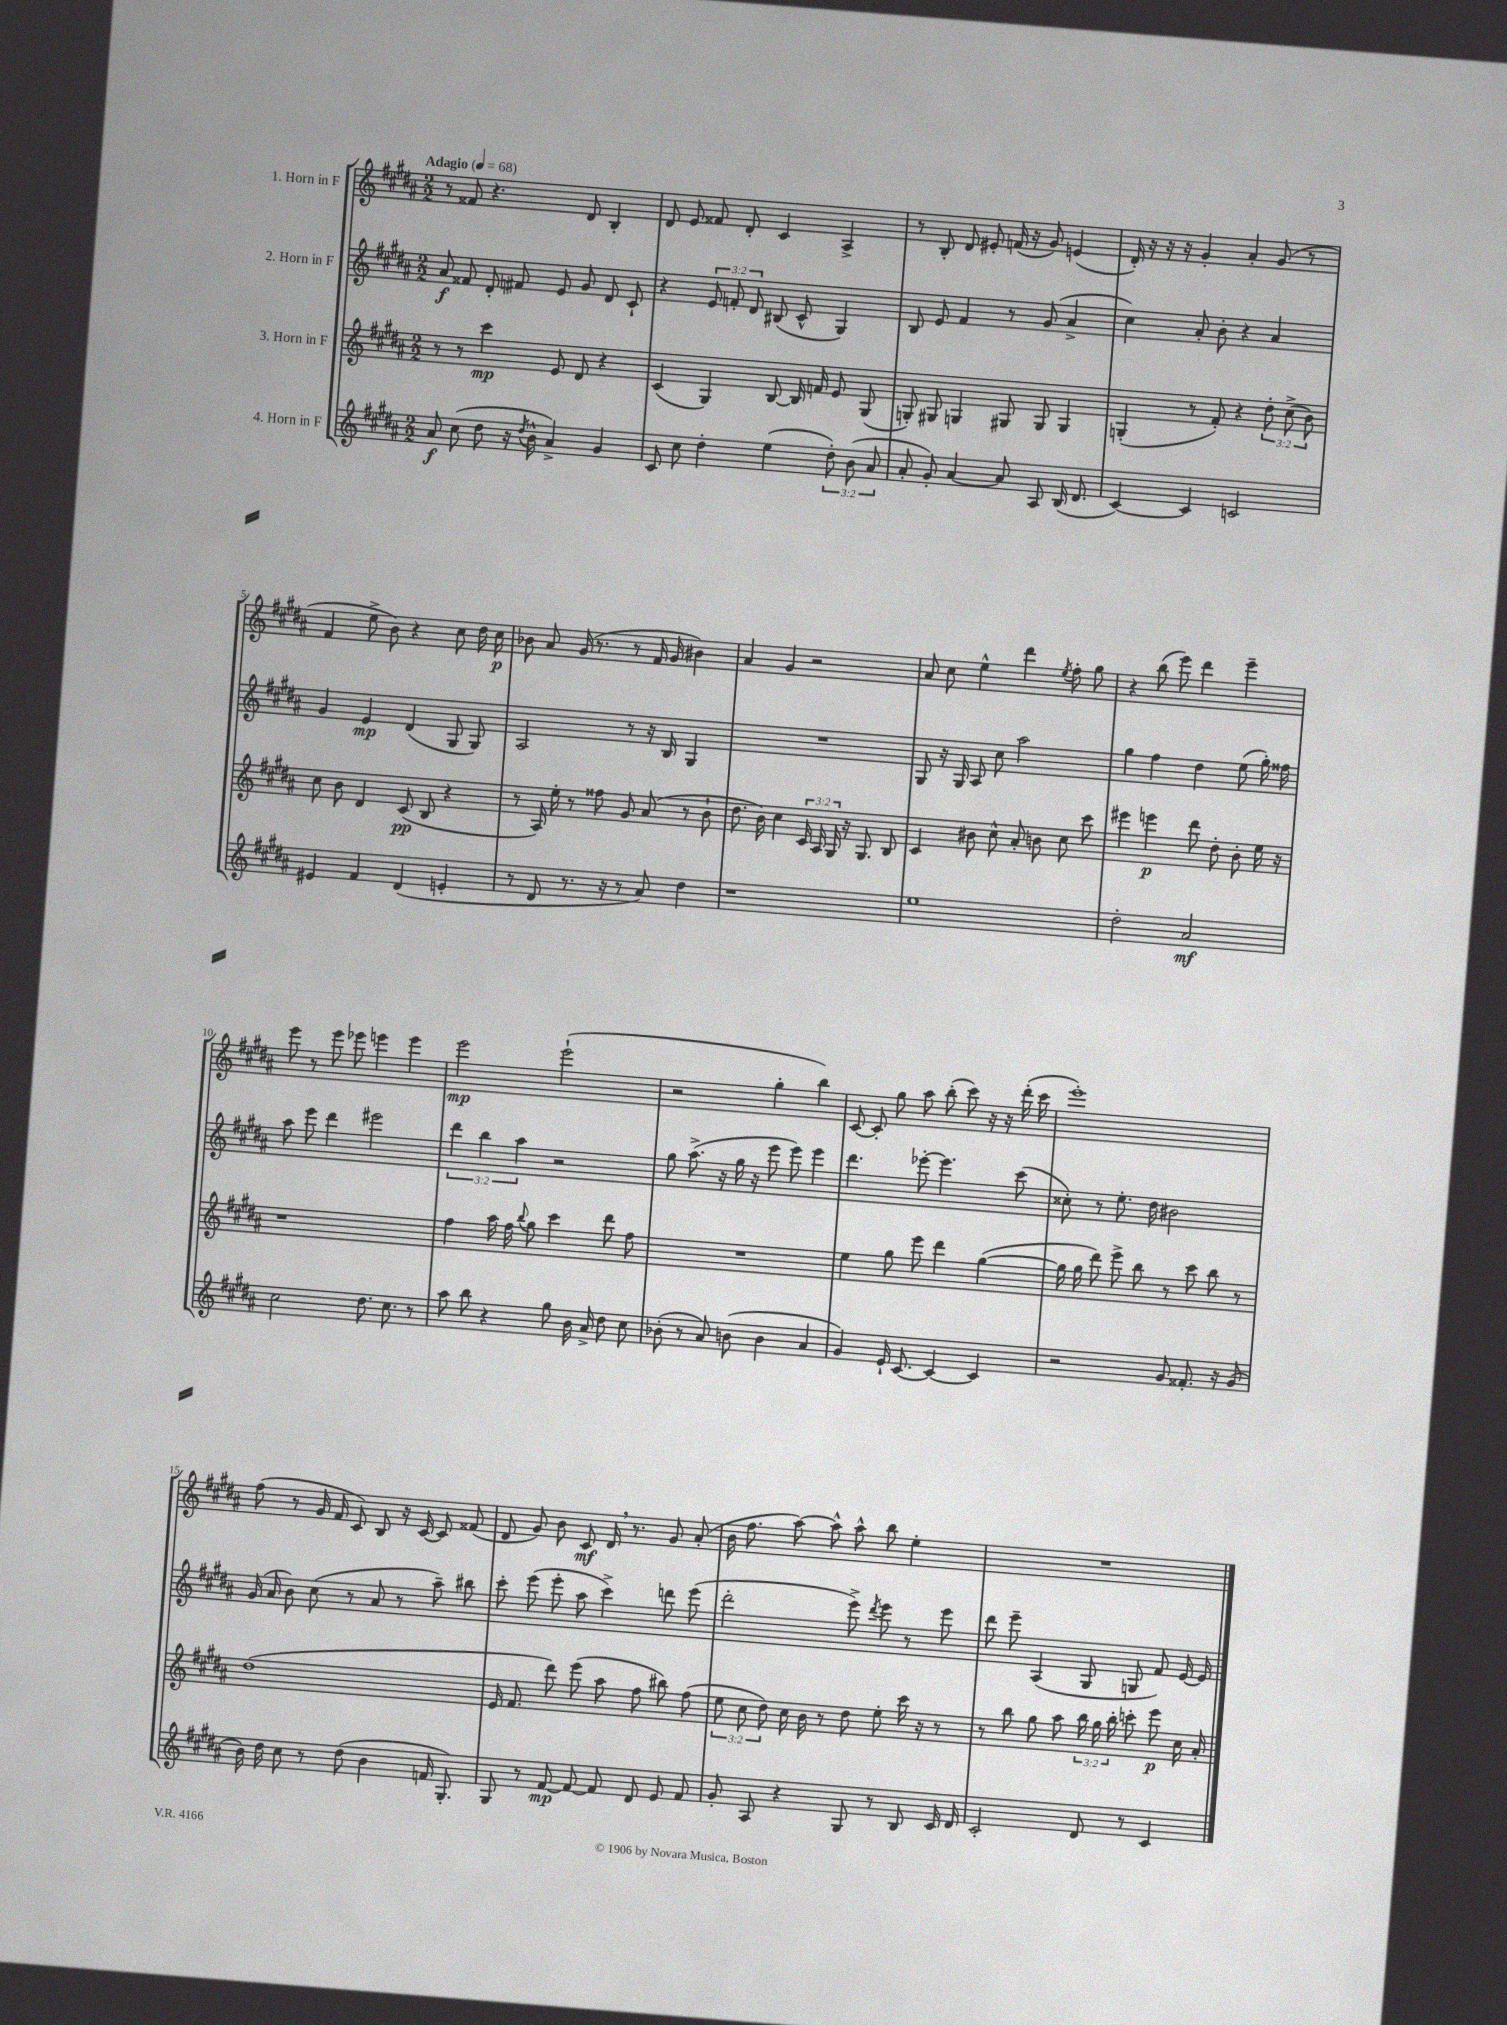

**kern	**kern	**kern	**kern
*staff4	*staff3	*staff2	*staff1
*clefG2	*clefG2	*clefG2	*clefG2
*k[f#c#g#d#a#]	*k[f#c#g#d#a#]	*k[f#c#g#d#a#]	*k[f#c#g#d#a#]
*M2/2	*M2/2	*M2/2	*M2/2
*MM68	*MM68	*MM68	*MM68
8a#	8r	8a#	8r
(8cc#	8r	8f##	8f##
8dd#	4ccc#	8d#'	4.r
16r	.	8f#	.
8qdd#	.	.	.
16b^^	.	.	.
4a#^)	8e	8e	.
.	8d#	8g#	8d#
4g#	4r	8d#	4B'
.	.	8c#`	.
=	=	=	=
8c#	(4c#	4r	8d#
8cc#	.	.	8e
4dd#'	4G#)	12e	8f##
.	.	12f'	.
.	.	.	8d#'
.	.	12d#	.
(4ee	[8B	(8B#	4c#
.	16B]	8c#^^	.
.	16f	.	.
12dd#')	8e	4G#)	4A#^
(12b	.	.	.
.	(8G#	.	.
12a#	.	.	.
=	=	=	=
8a#'	8G')	8B	8r
8g#')	8G#	8e	8B'
[4a#	4G	4f#	8d#
.	.	.	8e#'
8a#]	8G#	8r	(16f
.	.	.	16r
8A#	8G#	(8g#	8g#)
(16B	4G#	4a#^	(4e
8.d#	.	.	.
=	=	=	=
[4c#)	(4G'	4cc#)	16d#')
.	.	.	16r
.	.	.	16r
.	.	.	16r
4c#]	8r	8a#'	4g#'
.	8f#')	8b'	.
2c	4r	4r	4a#'
.	12dd#'	4a#	(8g#
.	(12cc#^	.	.
.	.	.	8r
.	12b)	.	.
=	=	=	=
4e#	8cc#	4g#	4f#
.	8b	.	.
4f#	4d#	4e	8ee^
.	.	.	8b)
(4d#	(8c#	(4d#	4r
.	8B	.	.
4e'	4r	8G#	8cc#
.	.	8G#)	16dd#
.	.	.	16cc#
=	=	=	=
8r	8r	2A#	8b-
8d#	16A#)	.	8a#
.	16ee'	.	.
8.r	8r	.	(16g#
.	.	.	8.r
.	8ff##	.	.
16r	.	.	.
8r	8g#	8r	8r
8a#)	(8a#	16r	16f#
.	.	16B	16g#
4dd#	8r	4G#	4b#)
.	8b`	.	.
=	=	=	=
1r	8.dd#	1r	4a#
.	16b)	.	.
.	4cc#	.	4g#
.	24c#	.	2r
.	24A#	.	.
.	24G#	.	.
.	16r	.	.
.	8.G#	.	.
.	8B	.	.
=	=	=	=
1ee	4c#	8G#	8a#
.	.	16r	8cc#
.	.	16G#	.
.	8b#	8A#	4ee^^
.	8cc#^^	8cc#	.
.	8a#'	2aa#	4ddd#
.	8b	.	.
.	.	.	8qee
.	8cc#	.	8ff#'
.	8ccc#	.	8gg#
=	=	=	=
2dd#'	4eee#	4gg#	4r
.	4eee	4ff#	(8bb
.	.	.	8eee)
2a#	8ddd#	4dd#	4ddd#
.	8dd#'	.	.
.	8b'	(8ee	4eee~
.	16ee	16gg#')	.
.	16r	16ff##	.
=	=	=	=
2cc#	1r	8aa#	8eee
.	.	8eee	8r
.	.	4ddd#	8eee
.	.	.	8eee-
8.dd#	.	2eee#	4eee
8.cc#	.	.	.
.	.	.	4eee
8r	.	.	.
=	=	=	=
8aa#	4ff#	6ddd#	2eee
8bb	.	.	.
.	.	6bb	.
4r	16aa#	.	.
.	16ff#	.	.
.	.	6aa#	.
.	8qqbb	.	.
.	8gg#	.	.
8gg#	4ccc#	2r	(2eee`
16b	.	.	.
16a#^	.	.	.
8dd#	8ddd#	.	.
8cc#	8ff#	.	.
=	=	=	=
(8b-'	1r	8gg#	2r
8r	.	(8.aa#^	.
8a#)	.	.	.
.	.	16r	.
(8b	.	16gg#	.
.	.	16r	.
4b	.	8eee	4gg#'
.	.	8eee)	.
4a#	.	4eee	4bb)
=	=	=	=
4g#)	4ee	4.ddd#	[8c#
.	.	.	8c#']
16e`	8gg#	.	8gg#
[8.c#	.	.	.
.	8eee	[8eee-'	8aa#
4c#_	4ddd#	4.eee-]	(8bb'
.	.	.	8ccc#)
4c#]	([4gg#	.	16r
.	.	.	16r
.	.	(8ccc#	(16ddd#'
.	.	.	16ccc#
=	=	=	=
2r	16gg#]	8cc##')	1eee')
.	16gg#	.	.
.	8ddd#)	8r	.
.	8eee^	8.ee'	.
.	8bb	.	.
.	.	16dd#	.
8g#	8r	2b#	.
8.f##'	8ccc#	.	.
.	8bb	.	.
16r	.	.	.
(8g#	8r	.	.
=	=	=	=
16b)	(1dd#	(16g#	(8ff#
16dd#	.	16a#	.
8cc#	.	8b)	8r
8r	.	(8cc#	16g#
.	.	.	16f#
(8dd#	.	8r	8c#)
4b	.	8a#	8B
.	.	8r	16r
.	.	.	[16c#
16f	.	8aa#~)	8c#]
8.G#')	.	.	.
.	.	8bb#	(8f##
=	=	=	=
8G#	16e	8ccc#'	8d#
.	8.f#	.	.
8r	.	(8eee	8g#)
[8f#	8ddd#)	8eee'	8b
8f#_	(8eee	8aa#	8c#
8f#]	8aa#	4ccc#^)	16d#
.	.	.	8.r
8d#	8ff#	.	.
8e	8bb#)	8ddd	8g#
8f#	(8ff#	(8eee	(8a#'
=	=	=	=
8g#'	12ee	2ddd#'	16b
.	.	.	8.ff#
.	12cc#	.	.
8A#	.	.	.
.	12dd#)	.	.
4r	16cc#	.	[8aa#)
.	16b	.	.
.	8r	.	8aa#^^]
8G#	8dd#	8eee^)	8aa#^^
.	.	8qddd#	.
8r	8ee'	8eee	8bb
8B	16ccc#	8r	4ee'
.	16r	.	.
16c#	8r	8eee	.
16d#	.	.	.
=	=	=	=
2c#'	8r	8ddd#	1r
.	8bb	8eee~	.
.	8gg#	(4A#	.
.	8aa#	.	.
8d#	24bb	8G#	.
.	24gg#	.	.
.	24bb'	.	.
8r	8ccc'	8G	.
4c#	8eee	8f#)	.
.	16cc#	[16e	.
.	16a#'	16e]	.
==	==	==	==
*-	*-	*-	*-
